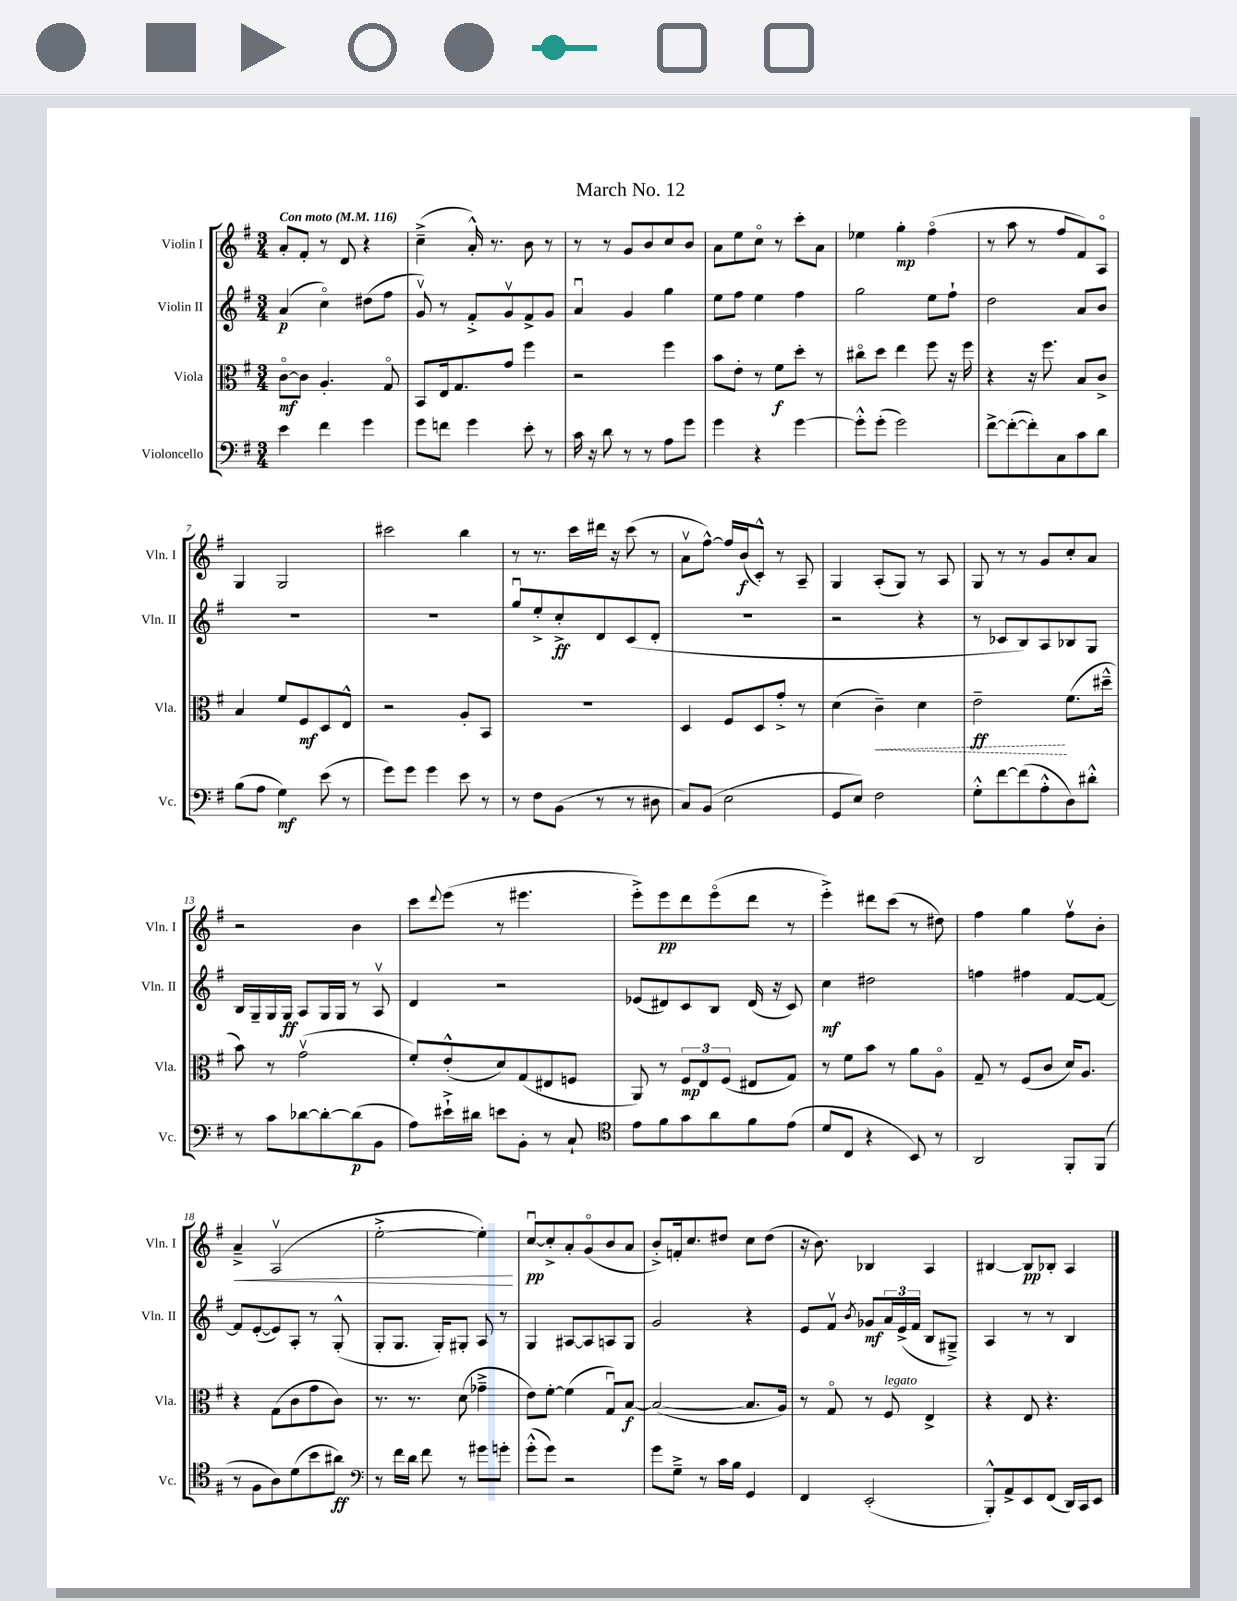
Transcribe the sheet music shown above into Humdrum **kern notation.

**kern	**dynam	**kern	**dynam	**kern	**dynam	**kern	**dynam
*part4	*part4	*part3	*part3	*part2	*part2	*part1	*part1
*staff4	*staff4	*staff3	*staff3	*staff2	*staff2	*staff1	*staff1
*I"Violoncello	*	*I"Viola	*	*I"Violin II	*	*I"Violin I	*
*I'Vc.	*	*I'Vla.	*	*I'Vln. II	*	*I'Vln. I	*
*clefF4	*	*clefC3	*	*clefG2	*	*clefG2	*
*k[f#]	*	*k[f#]	*	*k[f#]	*	*k[f#]	*
*M3/4	*	*M3/4	*	*M3/4	*	*M3/4	*
*MM116	*	*MM116	*	*MM116	*	*MM116	*
=1	=1	=1	=1	=1	=1	=1	=1
!	!	!	!	!	!	!LO:TX:a:B:t=Con moto	!
4e\	.	[8c\L	mf	(4a/	p	8a'/L	.
.	.	8c\J]	.	.	.	8f#'/J	.
4f#\	.	4.A'/	.	4cc\)	.	8r	.
.	.	.	.	.	.	8d/	.
4g\	.	.	.	(8dd#X\L	.	4r	.
.	.	8G/	.	8ff#\J	.	.	.
=2	=2	=2	=2	=2	=2	=2	=2
8g\L	.	8BB/L	.	8gv/)	.	(4cc~^\	.
8fn\J	.	16E/k	.	8r	.	.	.
.	.	8.G/	.	.	.	.	.
4g\	.	.	.	8f#'^/L	.	16a'^^/)	.
.	.	.	.	.	.	8.r	.
.	.	8g/J	.	8gv/	.	.	.
8e'\	.	4ff#\	.	8f#^/	.	8b\	.
8r	.	.	.	8g/J	.	8r	.
=3	=3	=3	=3	=3	=3	=3	=3
16c\	.	2r	.	4au/	.	8r	.
16r	.	.	.	.	.	.	.
8d\	.	.	.	.	.	8r	.
8r	.	.	.	4g/	.	8g/L	.
8r	.	.	.	.	.	8b/	.
8A\L	.	4ff#\	.	4gg\	.	8cc/	.
8g\J	.	.	.	.	.	8b/J	.
=4	=4	=4	=4	=4	=4	=4	=4
4g\	.	8b\L	.	8ee\L	.	8a\L	.
.	.	8e'\J	.	8ff#\J	.	8ee\	.
4r	.	8r	.	4ee\	.	8cc\J	.
.	.	8f#\L	f	.	.	8r	.
[4g\	.	8dd'\J	.	4ff#\	.	8ccc'\L	.
.	.	8r	.	.	.	8a\J	.
=5	=5	=5	=5	=5	=5	=5	=5
8g'^^\L]	.	8cc#X\L	.	2gg\	.	4ee-X\	.
(8g'\J	.	8dd\J	.	.	.	.	.
2g\)	.	4ee\	.	.	.	4gg'\	mp
.	.	8ff#\	.	8ee\L	.	(4ff#\	.
.	.	16r	.	8ff#`\J	.	.	.
.	.	16ff#\	.	.	.	.	.
=6	=6	=6	=6	=6	=6	=6	=6
[8f#^\L	.	4r	.	2dd\	.	8r	.
(8f#'\_	.	.	.	.	.	8aa\	.
8f#'\])	.	16r	.	.	.	8r	.
.	.	8.ff#\	.	.	.	.	.
8C\	.	.	.	.	.	8ff#/L	.
8c\	.	8B/L	.	8a/L	.	8f#/)	.
8d\J	.	8c^/J	.	8b/J	.	8A/J	.
!!LO:LB:g=z
=7	=7	=7	=7	=7	=7	=7	=7
(8B\L	.	4B/	.	2.r	.	4G/	.
8A\J	.	.	.	.	.	.	.
4G\)	mf	8f#/L	.	.	.	2G/	.
.	.	8F#/	mf	.	.	.	.
(8e\	.	8D/	.	.	.	.	.
8r	.	8E^^/J	.	.	.	.	.
=8	=8	=8	=8	=8	=8	=8	=8
8g\L)	.	2r	.	2.r	.	2ccc#X\	.
8g\J	.	.	.	.	.	.	.
4g\	.	.	.	.	.	.	.
8e\	.	8A'/L	.	.	.	4bb\	.
8r	.	8BB/J	.	.	.	.	.
=9	=9	=9	=9	=9	=9	=9	=9
8r	.	2.r	.	8ggu/L	.	8r	.
8F#\L	.	.	.	8ee'^/	.	8.r	.
(8BB\J	.	.	.	8cc'^/	ff	.	.
.	.	.	.	.	.	16ccc\LL	.
8r	.	.	.	8d/	.	16ddd#X\JJ	.
.	.	.	.	.	.	16r	.
8r	.	.	.	(8c/	.	(8ccc\	.
8D#X\	.	.	.	8d'/J	.	8r	.
=10	=10	=10	=10	=10	=10	=10	=10
8C/L)	.	4D/	.	2.r	.	8av\L	.
(8BB/J	.	.	.	.	.	[8ff#^^\J)	.
2E\	.	8F#/L	.	.	.	16ff#/LL]	.
.	.	.	.	.	.	(16b/J	f
.	.	8D/	.	.	.	8c'^^/J)	.
.	.	8g'^/J	.	.	.	8r	.
.	.	8r	.	.	.	8A~/	.
=11	=11	=11	=11	=11	=11	=11	=11
8GG/L	.	(4d\	.	2r	.	4G/	.
8E/J)	.	.	.	.	.	.	.
!	!	!	!LO:HP:b	!	!	!	!
2F#\	.	4c~\)	<	.	.	(8A'/L	.
.	.	.	.	.	.	8G/J)	.
.	.	4d\	.	4r	.	8r	.
.	.	.	.	.	.	8A/	.
=12	=12	=12	=12	=12	=12	=12	=12
8G'^^\L	.	2e~\	ff	8r	.	8G/	.
[8f#\	.	.	.	8c-X/L	.	8r	.
(8f#\]	.	.	.	8B/)	.	8r	.
8A'^^\	.	.	.	8A/	.	8g/L	.
8D\)	.	(8.f#\L	[	8B-X/	.	8cc'/	.
8d#X'^^\J	.	.	.	8G/J	.	8a/J	.
.	.	16dd#X~^^\Jk	.	.	.	.	.
!!LO:LB:g=z
=13	=13	=13	=13	=13	=13	=13	=13
8r	.	8b\)	.	16B/LL	.	2r	.
.	.	.	.	16G~/	.	.	.
8c\L	.	8r	.	16G/	.	.	.
.	.	.	.	16G/JJ	ff	.	.
[8d-X\	.	(2gv\	.	8A/L	.	.	.
8d-'\_	.	.	.	16G/L	.	.	.
.	.	.	.	16G/JJ	.	.	.
(8d-\]	p	.	.	8r	.	4b\	.
8BB\J	.	.	.	8Av/	.	.	.
=14	=14	=14	=14	=14	=14	=14	=14
8A\L)	.	8f#'/L)	.	4d/	.	8ccc\L	.
.	.	.	.	.	.	8qqddd/	.
16e#X`^\L	.	(8e'^^/	.	.	.	(8eee\J	.
16d#X\JJ	.	.	.	.	.	.	.
8en\L	.	8d/)	.	2r	.	8r	.
8BB'\J	.	(8G/	.	.	.	4.eee#X\	.
8r	.	8E#X/	.	.	.	.	.
8C`/	.	8Fn/J	.	.	.	.	.
=15	=15	=15	=15	=15	=15	=15	=15
*clefC4	*	*	*	*	*	*	*
8e\L	.	8AA/)	.	(8e-X/L	.	8eee'^\L)	.
8f#\	.	8r	.	8d#X/)	.	8eee\	pp
8g\	.	12F#/L	mp	8c/	.	8ddd\	.
.	.	12E/	.	.	.	.	.
8a\	.	.	.	8B/J	.	(8eee\	.
.	.	(12F#/J	.	.	.	.	.
8f#\	.	8E#X/L	.	(16d#/	.	8ddd\J	.
.	.	.	.	16r	.	.	.
(8e\J	.	8G/J)	.	8c/)	.	8r	.
=16	=16	=16	=16	=16	=16	=16	=16
8d/L	.	8r	.	4cc\	mf	4eee'^\)	.
8C/J	.	8f#\L	.	.	.	.	.
4r	.	8b\J	.	2dd#X\	.	8ddd#X\L	.
.	.	8r	.	.	.	(8ccc\J	.
8BB/)	.	8a\L	.	.	.	8r	.
8r	.	8A\J	.	.	.	8dd#X\)	.
=17	=17	=17	=17	=17	=17	=17	=17
2AA/	.	8G~/	.	4ffn\	.	4ff#\	.
.	.	8r	.	.	.	.	.
.	.	(8F#/L	.	4ff#X\	.	4gg\	.
.	.	8c/J	.	.	.	.	.
8FF#'/L	.	16d/KL)	.	[8f#/L	.	8ff#v\L	.
.	.	8.A/J	.	.	.	.	.
(8FF#/J	.	.	.	8f#/J_	.	8b'\J	.
!!LO:LB:g=z
=18	=18	=18	=18	=18	=18	=18	=18
!	!	!	!	!	!	!	!LO:HP:b
8r	.	4r	.	8f#/L]	.	4a~^/	<
8F#\L	.	.	.	([8e'/	.	.	.
8A\)	.	(8G\L	.	8e/])	.	(2Av/	.
(8d\	.	8c\	.	8A'/J	.	.	.
8b\	.	8g\	.	8r	.	.	.
8a#X\J)	ff	8c\J)	.	(8G'^^/	.	.	.
=19	=19	=19	=19	=19	=19	=19	=19
*clefF4	*	*	*	*	*	*	*
8r	.	8.r	.	8G'/L	.	[2ee'^\	.
16f#\LL	.	.	.	8.G/J	.	.	.
16d\JJ	.	8.r	.	.	.	.	.
8f#\	.	.	.	.	.	.	.
.	.	.	.	16G'/KL)	.	.	.
8r	.	(8d\	.	8G#X'/J	.	.	.
8g#X\L	.	4g-X~^\	.	8A/	.	4ee'\])	.
8gn'\J	.	.	.	8r	.	.	.
.	.	.	.	.	.	.	[
=20	=20	=20	=20	=20	=20	=20	=20
(8g'^^\L	.	8e\L)	.	4G/	.	[8ccu/L	pp
8g\J)	.	[8f#'\J	.	.	.	8cc'^/]	.
2r	.	(4f#\]	.	[8A#X/L	.	8a'/	.
.	.	.	.	8A#/]	.	(8g/	.
.	.	8Gu/L)	.	8An/	.	8b/	.
.	.	[8B/J	f	8G/J	.	8a/J	.
=21	=21	=21	=21	=21	=21	=21	=21
8g\L	.	(2B/_	.	2g/	.	8b'^/L)	.
8G~^\J	.	.	.	.	.	16fn'/k	.
.	.	.	.	.	.	8.cc/	.
8r	.	.	.	.	.	.	.
16c\LL	.	.	.	.	.	8dd#X/J	.
16B\JJ	.	.	.	.	.	.	.
4GG/	.	8.B/L]	.	4r	.	8cc\L	.
.	.	.	.	.	.	(8dd#\J	.
.	.	16A/Jk)	.	.	.	.	.
=22	=22	=22	=22	=22	=22	=22	=22
4FF#/	.	8r	.	8e/L	.	16r	.
.	.	.	.	.	.	8.b\)	.
.	.	8G/	.	8f#v/J	.	.	.
.	.	.	.	8qb/	.	.	.
(2EE'/	.	8r	.	8g-X/L	mf	4B-X/	.
!	!	!LO:TX:a:i:t=legato	!	!	!	!	!
.	.	8F#/	.	24a/L	.	.	.
.	.	.	.	(24e^/	.	.	.
.	.	.	.	24f#/JJ	.	.	.
.	.	4E^/	.	8B/L	.	4A/	.
.	.	.	.	8G#X~^/J)	.	.	.
=23	=23	=23	=23	=23	=23	=23	=23
8BBB'^^/L)	.	4r	.	4A/	.	[4B#X/	.
8AA^/	.	.	.	.	.	.	.
8EE/	.	8E/	.	8r	.	8B#/L]	pp
(8FF#/J	.	4.r	.	8r	.	8B-X'/J	.
16DD/LL)	.	.	.	4B/	.	4A/	.
16CC/J	.	.	.	.	.	.	.
8EE/J	.	.	.	.	.	.	.
==	==	==	==	==	==	==	==
*-	*-	*-	*-	*-	*-	*-	*-
